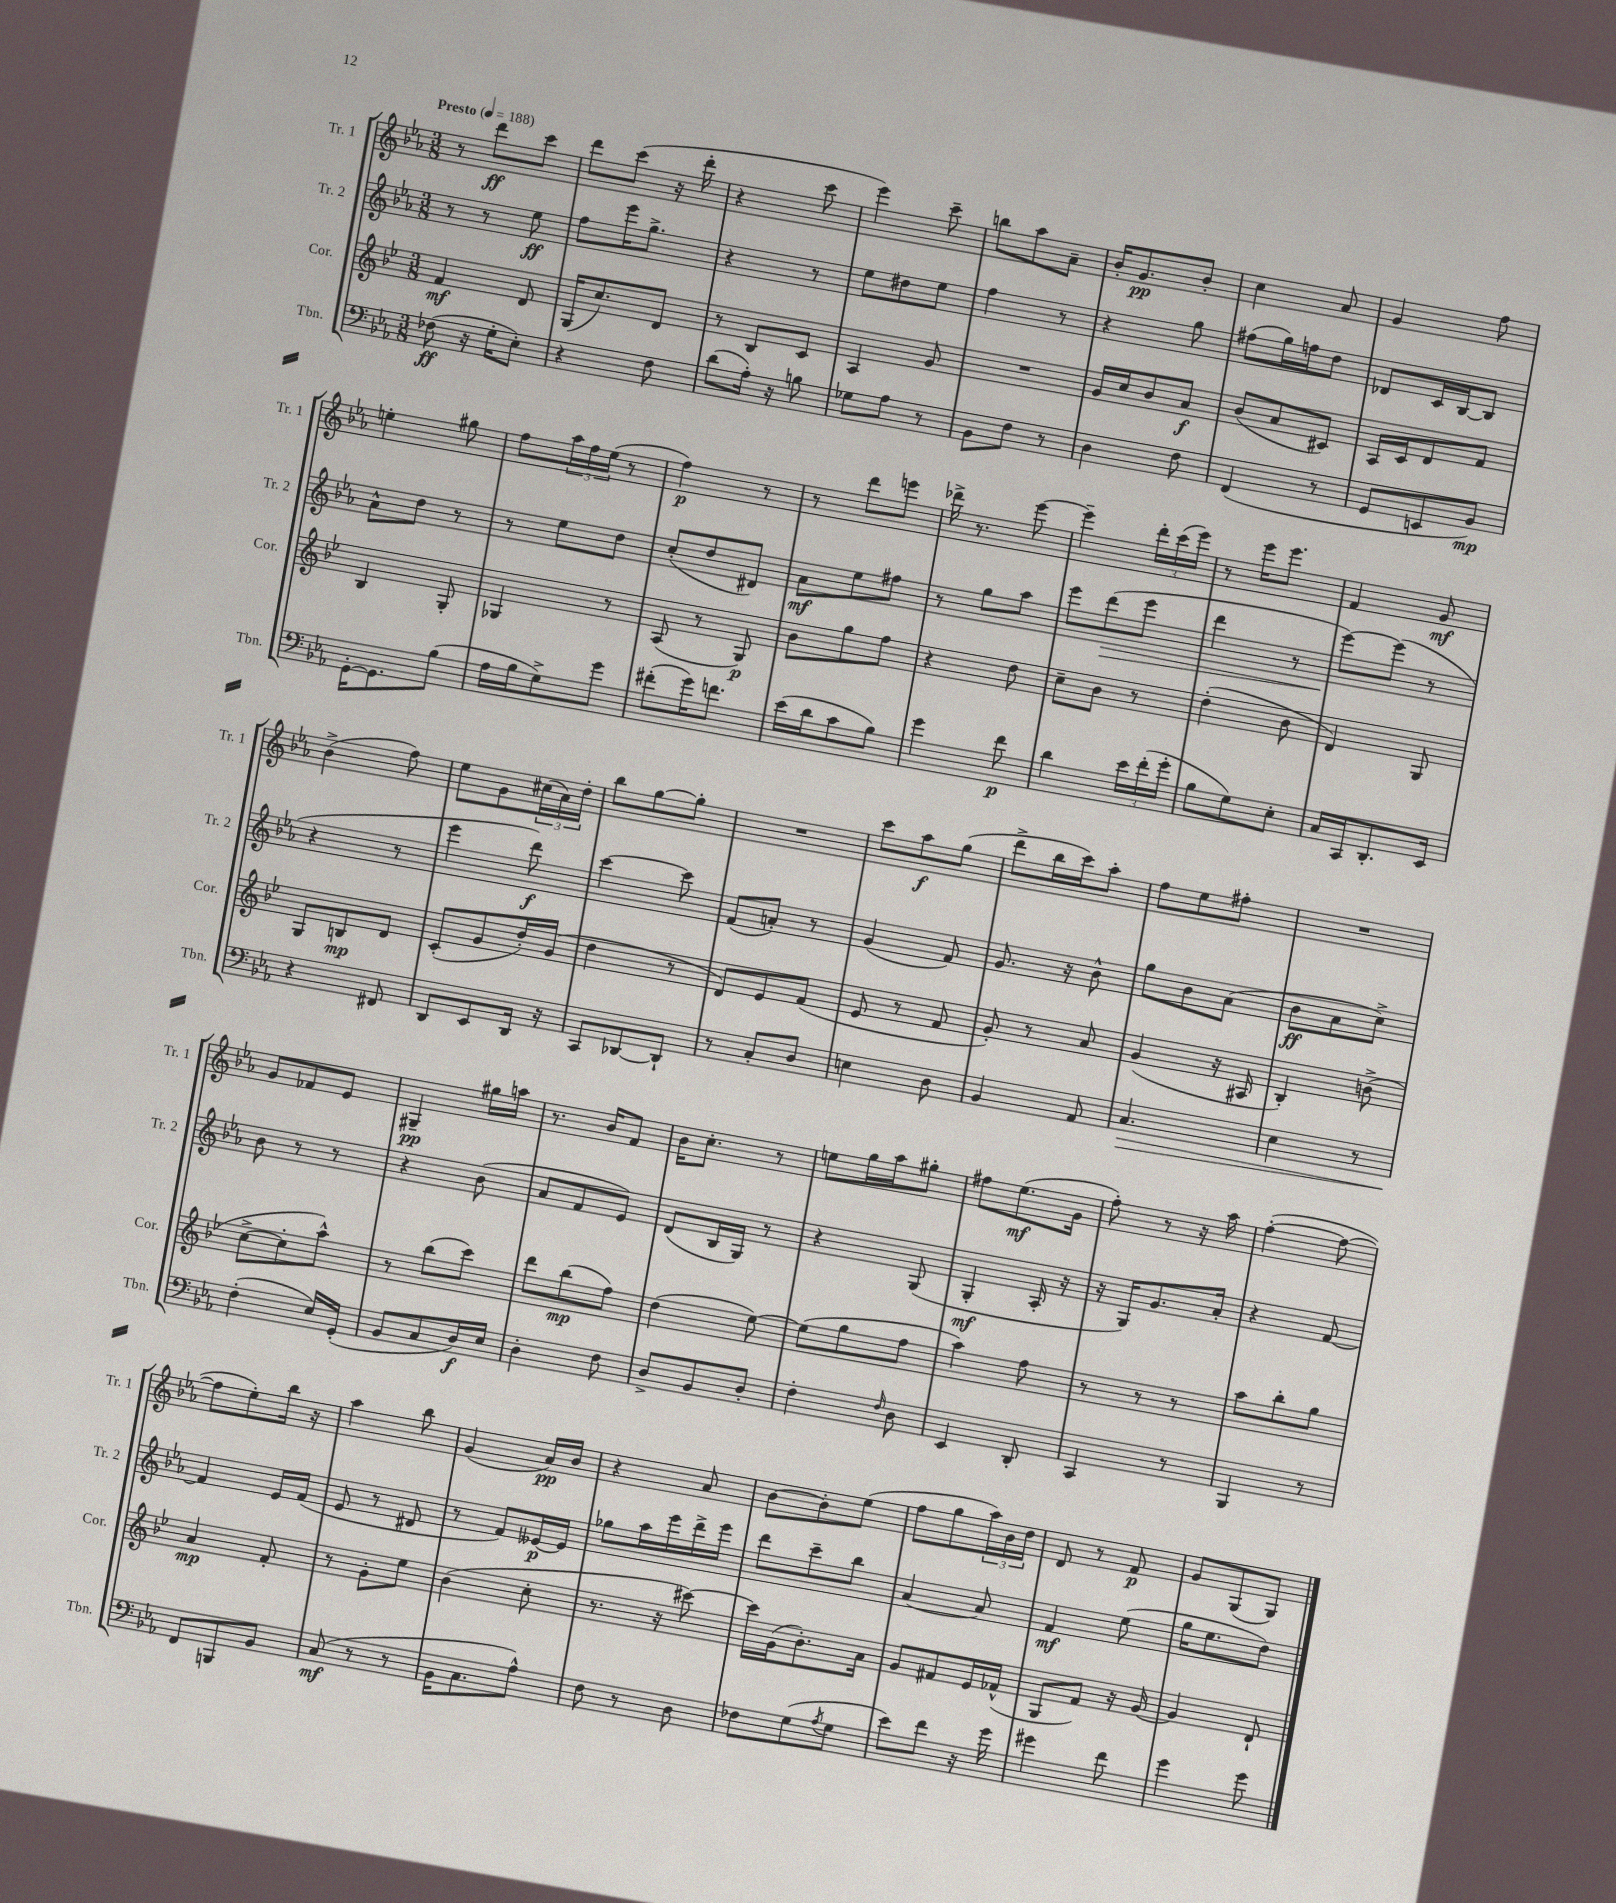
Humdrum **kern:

**kern	**dynam	**kern	**dynam	**kern	**dynam	**kern	**dynam
*part4	*part4	*part3	*part3	*part2	*part2	*part1	*part1
*staff4	*staff4	*staff3	*staff3	*staff2	*staff2	*staff1	*staff1
*I"Tbn.	*	*I"Cor.	*	*I"Tr. 2	*	*I"Tr. 1	*
*I'Tbn.	*	*I'Cor.	*	*I'Tr. 2	*	*I'Tr. 1	*
*clefF4	*	*clefG2	*	*clefG2	*	*clefG2	*
*k[b-e-a-]	*	*k[b-e-]	*	*k[b-e-a-]	*	*k[b-e-a-]	*
*M3/8	*	*M3/8	*	*M3/8	*	*M3/8	*
*MM188	*	*MM188	*	*MM188	*	*MM188	*
=1	=1	=1	=1	=1	=1	=1	=1
!	!	!	!	!	!	!LO:TX:a:B:t=Presto	!
(8F-X\	ff	4f/	mf	8r	.	8r	.
16r	.	.	.	8r	.	8ddd\L	ff
16G'\KL	.	.	.	.	.	.	.
8E-'\J)	.	8d/	.	8ee-\	ff	8ccc\J	.
=2	=2	=2	=2	=2	=2	=2	=2
4r	.	(16G/KL	.	8ff\L	.	8ddd\L	.
.	.	8.cc/)	.	.	.	.	.
.	.	.	.	16eee-\K	.	(8ccc\J	.
.	.	.	.	8.gg^\J	.	.	.
8F\	.	8d/J	.	.	.	16r	.
.	.	.	.	.	.	16ddd'\	.
=3	=3	=3	=3	=3	=3	=3	=3
(8d\L	.	8r	.	4r	.	4r	.
16A-'\Jk)	.	8B-/L	.	.	.	.	.
16r	.	.	.	.	.	.	.
8Bn\	.	8c/J	.	8r	.	8ccc\	.
=4	=4	=4	=4	=4	=4	=4	=4
8G-X\L	.	4A/	.	8ee-\L	.	4eee-\)	.
8A-\J	.	.	.	8dd#X\	.	.	.
8r	.	8g/	.	8ee-\J	.	8ccc~\	.
=5	=5	=5	=5	=5	=5	=5	=5
8BB-\L	.	4.r	.	4ff\	.	8bbn\L	.
8F\J	.	.	.	.	.	8aa-\	.
8r	.	.	.	8r	.	8a-~\J	.
=6	=6	=6	=6	=6	=6	=6	=6
4D\	.	16g/LL	.	4r	.	16b-'/KL	.
.	.	16cc/J	.	.	.	8.g/	pp
.	.	8b-/	.	.	.	.	.
8F\	.	8a/J	f	8gg\	.	8b-'/J	.
=7	=7	=7	=7	=7	=7	=7	=7
(4FF/	.	(8b-/L	.	(8ff#X\L	.	4cc\	.
.	.	8a/	.	16gg\L)	.	.	.
.	.	.	.	16ffn\J	.	.	.
8r	.	8c#X/J)	.	8dd\J	.	8a-/	.
=8	=8	=8	=8	=8	=8	=8	=8
8GG/L	.	16A/LL	.	8d-X/L	.	4g/	.
.	.	16c/J	.	.	.	.	.
8EEn/	.	8d/	.	16c/L	.	.	.
.	.	.	.	[16B-/J	.	.	.
8BB-/J)	mp	8f/J	.	8B-/J]	.	8ff\	.
!!LO:LB:g=z
=9	=9	=9	=9	=9	=9	=9	=9
[16GG'\KL	.	4B-/	.	8a-^^\L	.	4een'\	.
8.GG\]	.	.	.	.	.	.	.
.	.	.	.	8dd\J	.	.	.
(8B-\J	.	8G'/	.	8r	.	8gg#X\	.
=10	=10	=10	=10	=10	=10	=10	=10
16A-\LL	.	4G-X/	.	8r	.	8ff\L	.
16B-\J	.	.	.	.	.	.	.
8G^\)	.	.	.	8ee-\L	.	24aa-\L	.
.	.	.	.	.	.	24ff\	.
.	.	.	.	.	.	(24ee-\JJ	.
8g\J	.	8r	.	8dd\J	.	8r	.
=11	=11	=11	=11	=11	=11	=11	=11
(8f#X'\L	.	(8A/	.	(8cc'/L	.	4ff\)	p
16g\K)	.	8r	.	8dd/	.	.	.
8.fn\J	.	.	.	.	.	.	.
.	.	8G/)	p	8d#X/J)	.	8r	.
=12	=12	=12	=12	=12	=12	=12	=12
(16e-\LL	.	8b-\L	.	8a-\L	mf	8r	.
16d\J	.	.	.	.	.	.	.
8c\	.	8gg\	.	8ee-\	.	8ddd\L	.
8B-\J)	.	8ff\J	.	8ff#X\J	.	8eeen\J	.
=13	=13	=13	=13	=13	=13	=13	=13
4g\	.	4r	.	8r	.	16ddd-X^\	.
.	.	.	.	.	.	8.r	.
.	.	.	.	8gg\L	.	.	.
8f\	p	8dd\	.	8aa-\J	.	[8eee-\	.
=14	=14	=14	=14	=14	=14	=14	=14
4d\	.	8cc~\L	.	8eee-\L	.	4eee-~\]	.
!	!	!	!	!	!LO:HP:b	!	!
.	.	8b-\J	.	(8ddd\	>	.	.
24e-\LL	.	8r	.	8eee-\J	.	24ddd'\LL	.
(24f'\	.	.	.	.	.	(24ccc\	.
24g'\JJ	.	.	.	.	.	24eee-\JJ)	.
=15	=15	=15	=15	=15	=15	=15	=15
8B-\L	.	(4dd'\	.	4ddd\	.	8r	.
8G\)	.	.	.	.	.	16eee-\KL	.
.	.	.	.	.	.	8.eee-\J	.
8E-'\J	.	8b-\	.	8r	.	.	.
=16	=16	=16	=16	=16	=16	=16	=16
16C/LL	.	4d/)	.	[8eee-\L)	.	4f/	.
16CC/J	.	.	.	.	.	.	.
8.DD'/	.	.	.	(8eee-\J]	]	.	.
.	.	8G/	.	8r	.	8g/	mf
16EE-/Jk	.	.	.	.	.	.	.
!!LO:LB:g=z
=17	=17	=17	=17	=17	=17	=17	=17
4r	.	8G/L	.	4r	.	(4b-^\	.
.	.	8Bn/	mp	.	.	.	.
8FF#X/	.	8d/J	.	8r	.	8ff\)	.
=18	=18	=18	=18	=18	=18	=18	=18
8DD/L	.	(8c'/L	.	4eee-\	.	8ee-\L	.
8EE-/	.	8g/	.	.	.	8g\	.
16DD/Jk	.	16dd'/L)	.	8ddd\)	f	(24cc#X\L	.
.	.	.	.	.	.	24a-\)	.
16r	.	(16g/JJ	.	.	.	.	.
.	.	.	.	.	.	24dd'\JJ	.
=19	=19	=19	=19	=19	=19	=19	=19
8CC/L	.	4dd\	.	[4ccc\	.	8bb-\L	.
[8DD-X/	.	.	.	.	.	[8gg\	.
8DD-`/J]	.	8r	.	8ccc\]	.	8gg'\J]	.
=20	=20	=20	=20	=20	=20	=20	=20
8r	.	8d/L)	.	(8f/L	.	4.r	.
8C'/L	.	8e-/	.	8an'/J)	.	.	.
8D/J	.	(8f/J	.	8r	.	.	.
=21	=21	=21	=21	=21	=21	=21	=21
4En\	.	8e-/	.	(4g/	.	8ccc\L	.
.	.	8r	.	.	.	8aa-\	f
8D\	.	8f/	.	8f/)	.	(8gg\J	.
=22	=22	=22	=22	=22	=22	=22	=22
4BB-/	.	8g'/)	.	8.g/	.	8ddd^\L	.
.	.	8r	.	.	.	16bb-\L	.
.	.	.	.	16r	.	16ccc\J)	.
8AA-/	.	8a/	.	8b-^^\	.	8aa-'\J	.
=23	=23	=23	=23	=23	=23	=23	=23
!	!LO:HP:b	!	!	!	!	!	!
4.C/	>	(4g/	.	8gg\L	.	8ff\L	.
.	.	.	.	8b-\	.	8ee-\	.
.	.	16r	.	(8a-\J	.	8ff#X'\J	.
.	.	16A#X/	.	.	.	.	.
=24	=24	=24	=24	=24	=24	=24	=24
4E-\	.	4B-'/)	.	8b-\L	ff	4.r	.
.	.	.	.	8a-\	.	.	.
8r	.	(8bn^\	.	8cc^\J)	.	.	.
!!LO:LB:g=z
=25	=25	=25	=25	=25	=25	=25	=25
(4F'\	.	[8cc^\L	.	8b-\	.	8g/L	.
.	.	8cc'\]	.	8r	.	8f-X/	.
16E-/LL)	]	8aa^^\J)	.	8r	.	8e-/J	.
(16GG'/JJ	.	.	.	.	.	.	.
=26	=26	=26	=26	=26	=26	=26	=26
8BB-/L	.	8r	.	4r	.	4G#X~/	pp
8C/	.	(8bb-\L	.	.	.	.	.
16D/L)	f	8ccc\J)	.	(8b-\	.	16gg#X\LL	.
16E-/JJ	.	.	.	.	.	16aan\JJ	.
=27	=27	=27	=27	=27	=27	=27	=27
4D'\	.	8ddd\L	.	8a-/L	.	8.r	.
.	.	(8bb-\	mp	8f/	.	.	.
.	.	.	.	.	.	16b-/KL	.
8F\	.	8ff\J)	.	8e-/J)	.	8f/J	.
=28	=28	=28	=28	=28	=28	=28	=28
8D^/L	.	(4dd\	.	(8d/L	.	16b-\KL	.
.	.	.	.	.	.	8.cc'\J	.
8BB-/	.	.	.	16B-/L	.	.	.
.	.	.	.	16G/JJ)	.	.	.
8D'/J	.	[8ee-\)	.	8r	.	8r	.
=29	=29	=29	=29	=29	=29	=29	=29
4F'\	.	(8ee-\L]	.	4r	.	8een\L	.
.	.	8gg\	.	.	.	16gg\L	.
.	.	.	.	.	.	16aa-\J	.
16qqF/	.	.	.	.	.	.	.
8D\	.	8ff\J	.	(8G/	.	8gg#X'\J	.
=30	=30	=30	=30	=30	=30	=30	=30
4EE-/	.	4aa\)	.	4G'/	mf	8ff#X\L	.
.	.	.	.	.	.	(8.ee-\	mf
8DD'/	.	8ff\	.	16A-'/	.	.	.
.	.	.	.	16r	.	16g\Jk	.
=31	=31	=31	=31	=31	=31	=31	=31
4CC/	.	8r	.	16r	.	8ff'\)	.
.	.	.	.	16G/KL)	.	.	.
.	.	8r	.	8.g/	.	8r	.
8r	.	8r	.	.	.	16r	.
.	.	.	.	16a-'/Jk	.	16aa-\	.
=32	=32	=32	=32	=32	=32	=32	=32
4BBB-/	.	8aa\L	.	4r	.	([4ff'\	.
.	.	8bb-'\	.	.	.	.	.
8r	.	8gg\J	.	[8f/	.	8ff\_	.
!!LO:LB:g=z
=33	=33	=33	=33	=33	=33	=33	=33
8FF/L	.	4a/	mp	4f/]	.	8ff\L]	.
8BBBn/	.	.	.	.	.	8ee-'\)	.
8BB-/J	.	8f'/	.	16e-/LL	.	16bb-\Jk	.
.	.	.	.	(16f/JJ	.	16r	.
=34	=34	=34	=34	=34	=34	=34	=34
(8C/	mf	8r	.	8e-/	.	4aa-\	.
8r	.	8g'\L	.	8r	.	.	.
8r	.	8ee-\J	.	8d#X/	.	8bb-\	.
=35	=35	=35	=35	=35	=35	=35	=35
16BB-\KL	.	(4b-\	.	8r	.	(4g/	.
8.C\	.	.	.	.	.	.	.
.	.	.	.	8f/L)	.	.	.
8A-^^\J)	.	8cc'\	.	[16e--X/L	p	16a-/LL)	pp
.	.	.	.	16e--/JJ]	.	16b-/JJ	.
=36	=36	=36	=36	=36	=36	=36	=36
8F\	.	8.r	.	8gg-X\L	.	4r	.
8r	.	.	.	16aa-\L	.	.	.
.	.	16r	.	16eee-\	.	.	.
8D\	.	[8ccc#X\)	.	16ddd^\	.	8a-/	.
.	.	.	.	16eee-\JJ	.	.	.
=37	=37	=37	=37	=37	=37	=37	=37
8F-X\L	.	16ccc#\LL]	.	8ddd\L	.	[8b-\L	.
.	.	(16g\J	.	.	.	.	.
(8G\	.	8.b-'\)	.	8ccc~\	.	8b-'\]	.
8qA-/	.	.	.	.	.	.	.
8G\J	.	.	.	8bb-\J	.	(8ee-\J	.
.	.	16a\Jk	.	.	.	.	.
=38	=38	=38	=38	=38	=38	=38	=38
8e-\L)	.	8g/L	.	[4a-/	.	8ff\L	.
8f\J	.	8f#X/	.	.	.	8gg\	.
16r	.	16e-/L	.	8a-/]	.	24aa-\L)	.
.	.	.	.	.	.	24b-\	.
16g\	.	(16f-X^^/JJ	.	.	.	.	.
.	.	.	.	.	.	24dd\JJ	.
=39	=39	=39	=39	=39	=39	=39	=39
4g#X\	.	8G/L	.	4f/	mf	8d/	.
.	.	8f/J)	.	.	.	8r	.
8f\	.	16r	.	(8ee-\	.	8f/	p
.	.	[16g/	.	.	.	.	.
=40	=40	=40	=40	=40	=40	=40	=40
4g\	.	4g/]	.	16gg\KL	.	8g/L	.
.	.	.	.	8.ee-\	.	.	.
.	.	.	.	.	.	(8G/	.
8g\	.	8d`/	.	8dd\J)	.	8G/J)	.
==	==	==	==	==	==	==	==
*-	*-	*-	*-	*-	*-	*-	*-
